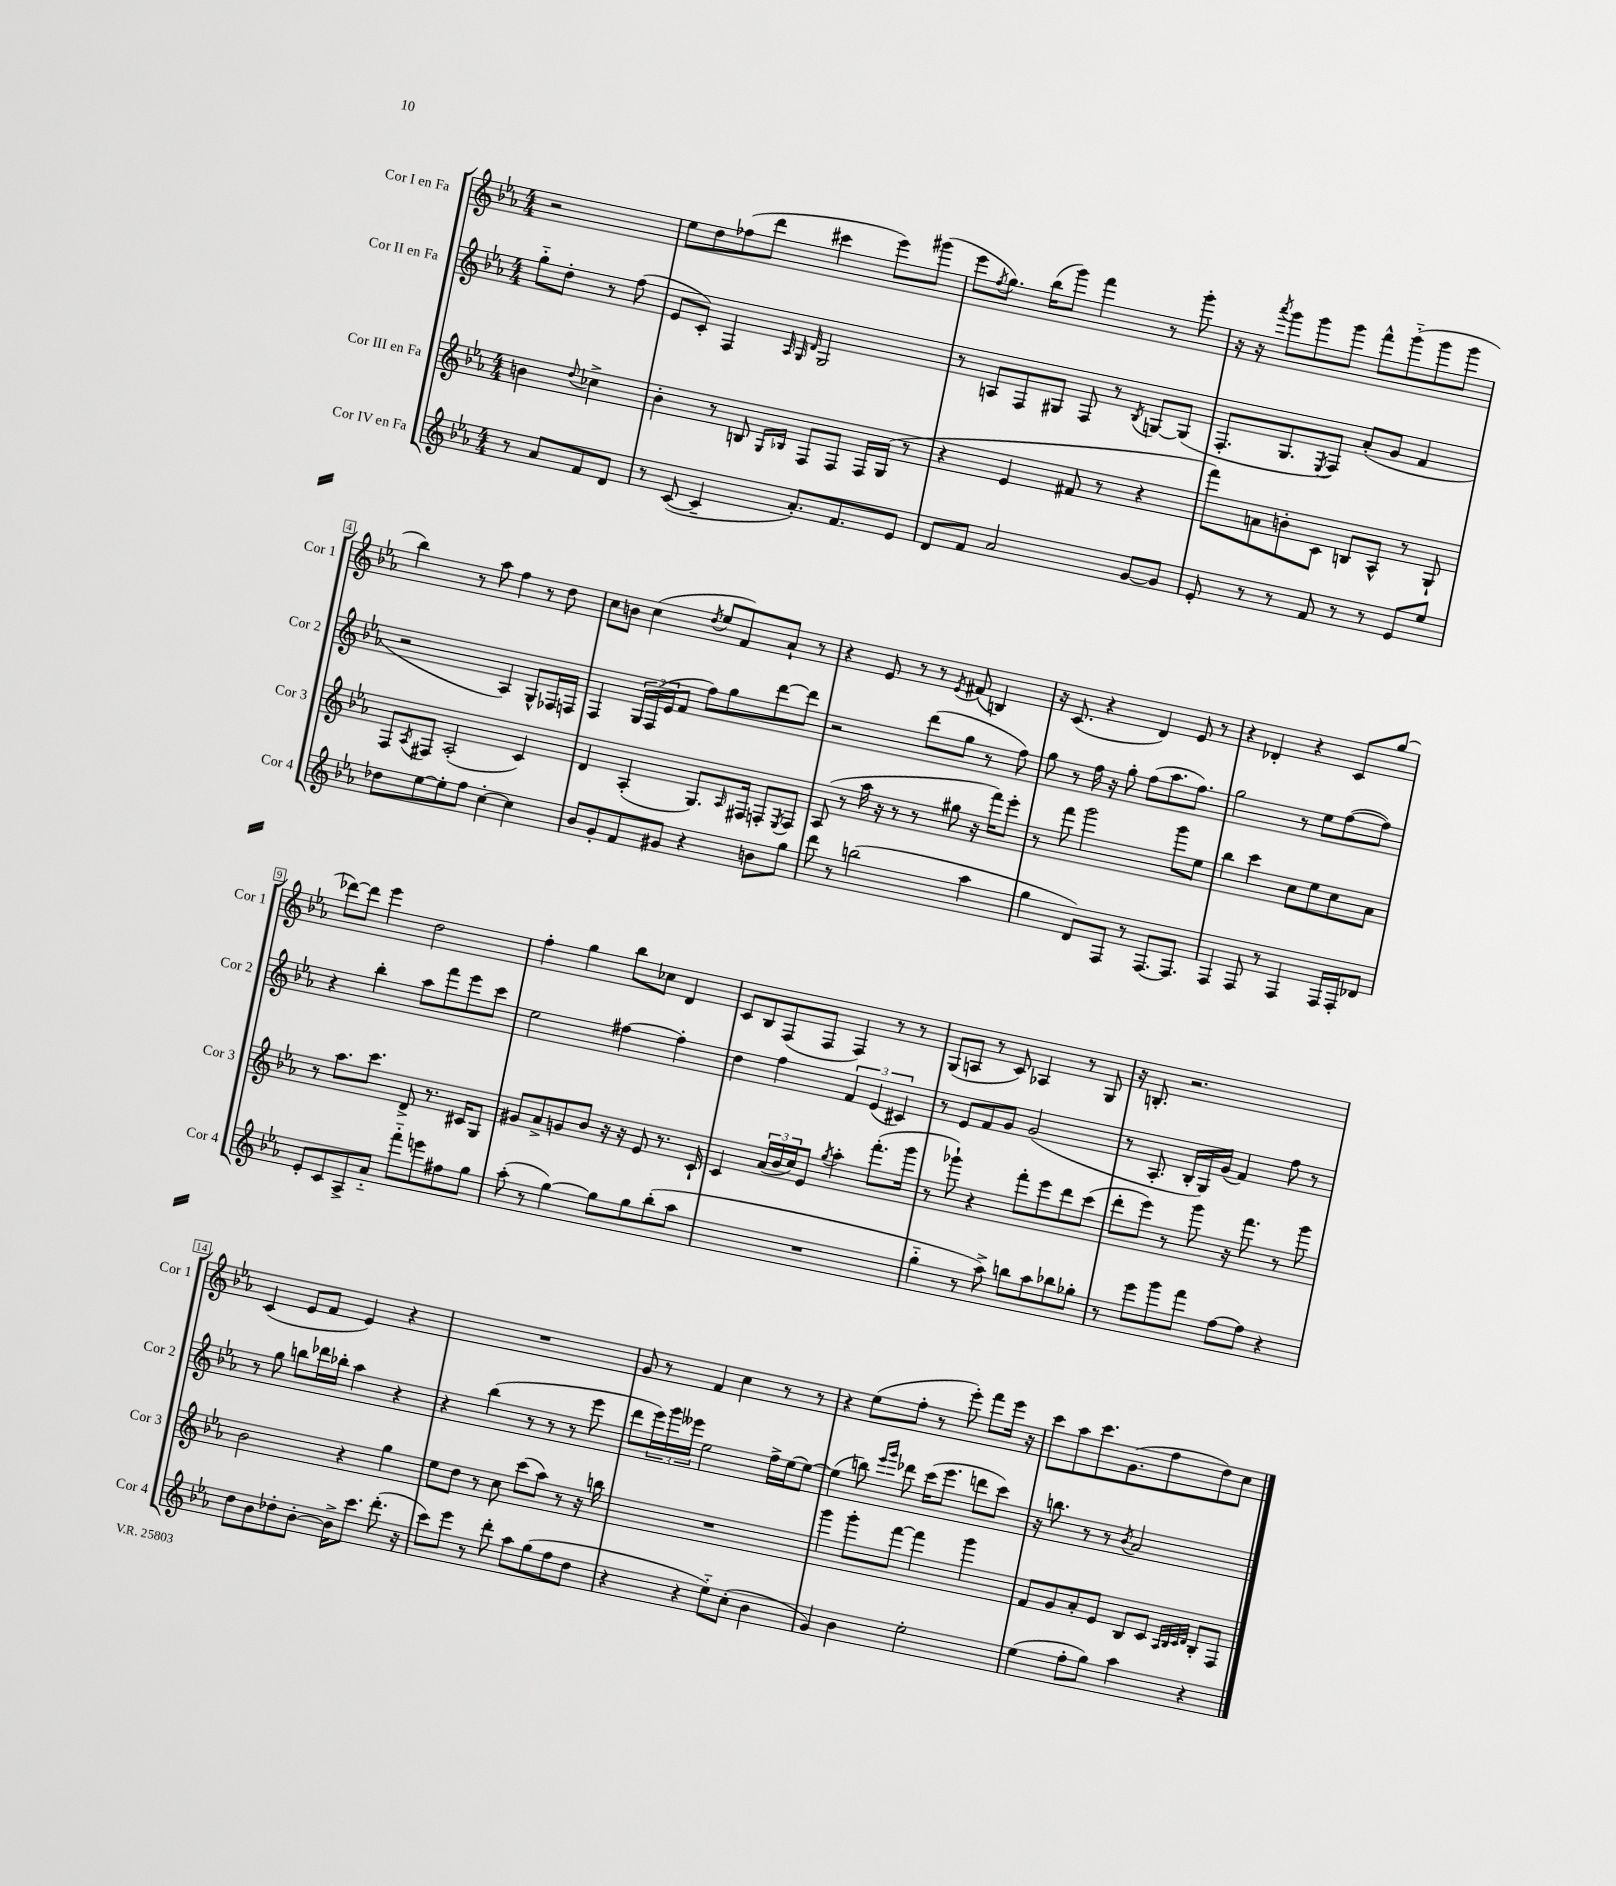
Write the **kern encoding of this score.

**kern	**kern	**kern	**kern
*part4	*part3	*part2	*part1
*staff4	*staff3	*staff2	*staff1
*I"Cor IV en Fa	*I"Cor III en Fa	*I"Cor II en Fa	*I"Cor I en Fa
*I'Cor 4	*I'Cor 3	*I'Cor 2	*I'Cor 1
*clefG2	*clefG2	*clefG2	*clefG2
*k[b-e-a-]	*k[b-e-a-]	*k[b-e-a-]	*k[b-e-a-]
*M4/4	*M4/4	*M4/4	*M4/4
=	=	=	=
8r	4bn\	8gg\L	2r
8a-/L	.	8dd'\J	.
.	8qqdd/	.	.
8f/	4cc-X^\	8r	.
8d/J	.	(8ff\	.
=1	=1	=1	=1
8r	4b-'\	8e-/L	8ee-\L
([8c/	.	8c'/J)	8dd\
4c~/]	8r	4F/	(8ff-X\
.	8Bn/	.	8ddd\J
.	.	32qqA-/	.
.	16qqG/LL	32qqG/	.
.	16qqB-X/JJ	32qqd/	.
8.a-'/L)	8F/L	2G/	4ccc#X\
.	8F/J	.	.
8.f/	.	.	.
.	16F/LL	.	8eee-\L)
.	(16G/JJ	.	.
8e-/J	8r	.	(8ggg#X\J
=2	=2	=2	=2
8d/L	4r	8r	8eee-\L
.	.	.	8qff/
8f/J	.	8An/L	8.gg\J)
2a-/	4e-/	8F/	.
.	.	.	(16bb-\KL
.	.	8G#X/J	8ggg\J)
.	8f#X/	8F/	4fff\
.	8r	8r	.
.	.	8qB-/	.
[8g/L	4r	[8Gn/L	8r
8g/J]	.	(8G/J]	8ggg'\
=3	=3	=3	=3
8e-'/	8fff\L)	8.F'/L	16r
.	.	.	16r
.	.	.	8qaaa-/
8r	8an\	.	8ggg\L
.	.	8.G/	.
8r	8bn'\	.	8ggg\
.	.	8qE-/	.
8f/	8c\J	8F/J)	8ggg\J
8r	8Bn/L	(8a-'/L	8fff^^\L
8r	8A-^^/J	8g/J	(8ggg\
8e-/L	8r	4f/	8ggg\
8ee-/J	8G`/	.	8ggg\J
!!LO:LB:g=z
=4	=4	=4	=4
8dd-X\L	8F/L	2r	4bb-\)
.	8qA-/	.	.
[8ee-\	8F#X/J	.	.
8ee-'\]	(2A-'/	.	8r
8ff\J	.	.	8aa-\
[4cc'\	.	4A-/)	4ff\
4cc\]	4c/)	8G^^/L	8r
.	.	16F-X/L	8dd\
.	.	16Fn/JJ	.
=5	=5	=5	=5
8b-/L	4d/	4F/	8cc\L
8g'/	.	.	8bn\J
8f/	(4A-'/	24G/LL	(4cc\
.	.	(24F/	.
.	.	24e-/J	.
8g#X/J	.	8f/J	.
.	.	.	8qdd/
4r	8.G/L)	8ff\L)	8ee-/L
.	.	8gg\	8f/)
.	16qqA-/	.	.
.	16F#X/Jk	.	.
8bn\L	8Fn'/L	[8ddd\	8a-`/J
.	8qE-/	.	.
8gg\J	8F/J	8ddd\J]	8r
=6	=6	=6	=6
8ddd\	(8A-/	2r	4r
8r	8r	.	.
(2bbn\	16aa-\	.	8e-/
.	16r	.	.
.	8r	.	8r
.	8r	(8ddd\L	8r
.	.	.	8qe-/
.	8gg#X\	8gg\J	(8f#X/
4aa-\	16r	8r	4Bn/)
.	16fff\KL)	.	.
.	8eee-'\J	8ff\)	.
=7	=7	=7	=7
4gg\	8r	8gg\	16r
.	.	.	(8.c/
.	8fff\	8r	.
8d/L)	2ggg\	16ff\	4r
.	.	16r	.
8F/J	.	8gg'\	.
8r	.	(8ff\L	4d/)
[8.F/L	.	8.aa-\	.
.	8ggg\L	.	8e-/
8.F/J]	.	8.ff\J)	.
.	8ee-\J	.	8r
=8	=8	=8	=8
4F/	4bb-\	2gg\	4r
8F/	4ccc\	.	4d-X'/
8r	.	.	.
4F/	8cc\L	8r	4r
.	8ee-\	8ee-\L	.
16F/LL	8cc\	([8ff\	8c/L
16F'/J	.	.	.
8d-X/J	8a-\J	8ff\J])	(8gg/J
!!LO:LB:g=z
=9	=9	=9	=9
8e-'/L	8r	4r	[8ddd-X\L)
8c/	8.aa-\L	.	8ddd-\J]
8A-^/	.	4bb-'\	4eee-\
.	8.ccc\J	.	.
8a-/J	.	.	.
8fff\L	8d^/	8aa-\L	2dd\
8eeen\	8.r	8fff\	.
8ff#X\	.	8eee-\	.
.	16c#X/KL	.	.
8gg\J	8G/J	8ccc\J	.
=10	=10	=10	=10
(8aa-'\	8g#X/L	2ee-\	4ff'\
8r	8a-^/	.	.
[4gg\)	8gn/	.	4gg\
.	8b-/J	.	.
8gg\L]	16r	[4ff#X\	8bb-\L
.	16r	.	.
8gg\	8e-/	.	8cc-X\J
(8bb-'\	8.r	4ff#'\]	4d/
8aa-\J	.	.	.
.	16c`/	.	.
=11	=11	=11	=11
1r	4c/	4dd\	8c/L
.	.	.	8B-/
.	(24a-/LL	4ff\	(8F/
.	24b-/	.	.
.	24cc/J)	.	.
.	8e-/J	.	8F/J
.	8qgg/	.	.
.	4aa-'\	6f/	4F/)
.	.	(6e-/	.
.	(8.fff'\L	.	8r
.	.	6c#X/)	.
.	.	.	8r
.	16ggg\Jk	.	.
=12	=12	=12	=12
4gg\	8r	8r	(8G/L
.	8ggg-X`\)	8e-/L	8An/J
8r	4r	8f/	8r
8aa-^\)	.	8g/J	8c/)
8bbn\L	8fff'\L	(2g/	4A-X/
8aa-\	8eee-\	.	.
8bb-X\	8ddd\	.	8r
8gg-X'\J	(8ccc\J	.	8G/
=13	=13	=13	=13
8r	8ddd'\L	8r	16r
.	.	.	8.Bn'/
8eee-\L	8eee-\J)	8.A-'/	.
8ggg\	8r	.	2.r
.	.	16B-'/LL	.
8fff\J	8ggg\	16G/)	.
.	.	(16g/JJ	.
[8ff\L	16r	4f/)	.
.	8.fff\	.	.
8ff\J]	.	.	.
4r	8r	8ff\	.
.	8ggg\	8r	.
!!LO:LB:g=z
=14	=14	=14	=14
8dd\L	2b-\	8r	(4c/
8b-\	.	8gg\	.
8dd-X'\	.	8bbn\L	8e-/L
[8b-'\J	.	16ddd-X\L	8f/J
.	.	16bb-X'\JJ	.
16b-^\KL]	4r	4aa-\	4e-/)
8.ccc\J	.	.	.
(8.ddd'\	4gg\	4r	4r
16r	.	.	.
=15	=15	=15	=15
8ccc\L)	8ee-\L	4r	1r
8eee-\J	8dd\J	.	.
8r	8r	(4bb-\	.
8ddd'\	8cc\	.	.
8aa-\L	(8ccc\L	8r	.
(8gg\	8aa-\J)	8r	.
8ff\	8r	8r	.
8dd\J	16r	8eee-\	.
.	16bbn\	.	.
=16	=16	=16	=16
4r	1r	8ddd\L	8g/
.	.	24eee-\L)	8r
.	.	24ggg\	.
.	.	24eee--X\JJ	.
4r	.	2ee-\	4f/
8ee-\L)	.	.	4cc\
(8cc'\J	.	.	.
4b-\	.	16ff^\LL	8r
.	.	[16ee-\J	.
.	.	8ee-\J_	8r
=17	=17	=17	=17
4g/)	4ggg\	(4ee-\]	4r
4b-\	8ggg'\L	8bbn\)	(8ee-\L
.	.	16qqeee-/LL	.
.	.	16qqggg/JJ	.
.	[8fff\J	8ddd-X\	8ff'\J
2ee-'\	4fff\]	(16ccc\KL	8r
.	.	8.eee-\J	.
.	.	.	8eee-'\)
.	4ggg\	8dddn\L	8fff\L
.	.	8ccc\J)	16eee-\Jk
.	.	.	16r
=18	=18	=18	=18
(4ee-\	8f/L	16r	8ccc\L
.	.	8.bbn\	.
.	8g/	.	8aa-\
8ff'\L	8a-'/	8r	8.ccc\
8gg\J)	8e-/J	8r	.
.	.	.	(8.g\
.	.	8qb-/	.
4aa-\	8B-/L	2a-/	.
.	8c/J	.	8ff\
.	32qqA-/LLL	.	.
.	32qqB-/	.	.
.	32qqc/	.	.
.	32qqd/JJJ	.	.
4r	8B-'/L	.	8dd\)
.	8F/J	.	8cc\J
==	==	==	==
*-	*-	*-	*-
